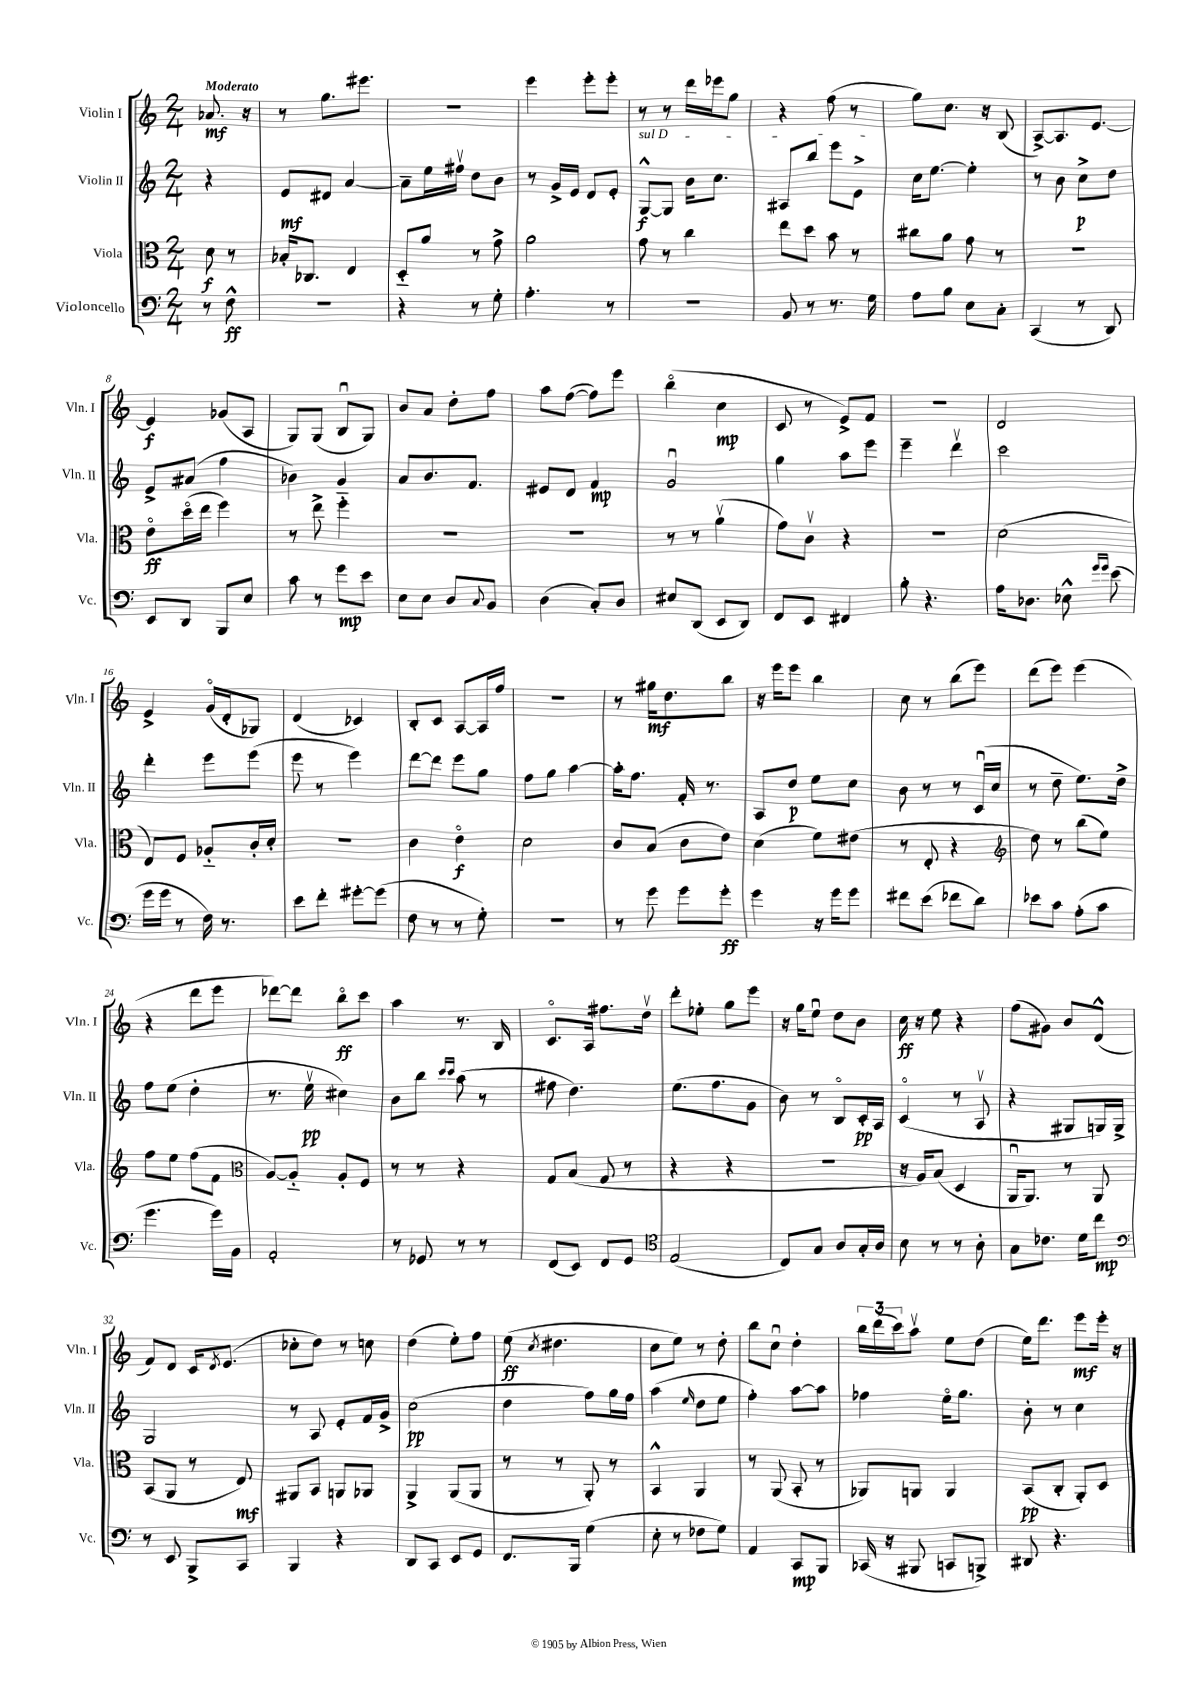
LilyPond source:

<<
\new StaffGroup <<
\new Staff = "s0" \with { instrumentName = "Violin I" shortInstrumentName = "Vln. I" } {
    \clef treble \key c \major \numericTimeSignature \time 2/4 \partial 4 \tempo "Moderato"
    aes'8.\mf r16 |
    r8 g''8. eis'''8. |
    R2 |
    e'''4 e'''8-. e'''8-. |
    r8 r8 d'''16 ees'''16 g''8 |
    r4 f''8( r8 |
    g''8) c''8. r16 b8( |
    a8~->) a8. e'8.~ |
    e'4\f ges'8( a8 |
    g8) g8( b8\downbow g8) |
    b'8 a'8 d''8-. f''8 |
    a''8 f''8~( f''8) e'''8 |
    b''4\flageolet( c''4\mp |
    c'8 r8 e'8->) f'8 |
    R2 |
    d'2 |
    e'4-> g'16\flageolet( d'16-. ges8) |
    d'4( ces'4) |
    b8-. c'8 a8~ a16 f''16 |
    R2 |
    r8 gis''16\mf d''8. b''8 |
    r16 e'''16 e'''8 b''4 |
    c''8 r8 b''8( e'''8) |
    d'''8( e'''8) e'''4( |
    r4 d'''8 e'''8 |
    des'''8~) des'''8 b''8\flageolet\ff c'''8 |
    a''4 r8. b16 |
    c'8.\flageolet a16 fis''8. d''16\upbow |
    d'''8-. ees''8-. g''8 e'''8 |
    r16 g''16 e''8\downbow d''8 b'8 |
    c''16\ff r16 e''8 r4 |
    f''8( gis'8) b'8 d'8-^( |
    f'8) d'8 c'16 \acciaccatura { d'8 } e'8.( |
    ces''8-. d''8) r8 c''8 |
    d''4( e''8-.) f''8 |
    e''8\ff( \acciaccatura { c''8 } dis''4. |
    c''8 e''8) r8 d''8-. |
    b''8 c''8\downbow d''4-. |
    \tuplet 3/2 { b''16 d'''16( c'''16) } a''8\upbow e''8 d''8( |
    e''16) d'''8. e'''8\mf e'''16-. r16 \bar "|." |
}
\new Staff = "s1" \with { instrumentName = "Violin II" shortInstrumentName = "Vln. II" } {
    \clef treble \key c \major \numericTimeSignature \time 2/4 \partial 4
    r4 |
    e'8\mf dis'8 a'4~ |
    a'8-- e''16 fis''16\upbow d''8 b'8 |
    r8 g'16-> e'16 d'8 e'8-. |
    \once \override TextSpanner.bound-details.left.text = \markup { \italic "sul D" } g8~-^\f\startTextSpan g8 b'16 c''8. |
    ais8 b''8 e'''8 e'8->\stopTextSpan |
    c''16 e''8.~ e''4-. |
    r8 b'8 c''8->\p d''8 |
    e'8-> ais'8( f''4 |
    bes'4) g'4 |
    a'8 b'8. f'8. |
    eis'8 d'8 f'4\mp |
    g'2\downbow |
    g''4 a''8 e'''8 |
    e'''4-- d'''4\upbow |
    c'''2 |
    d'''4-. e'''8 e'''8( |
    e'''8 r8 e'''4) |
    d'''8~ d'''8 e'''8 g''8 |
    f''8 g''8 a''4~ |
    a''16-. f''8. f'16-. r8. |
    a8 d''8\p e''8 c''8 |
    b'8 r8 r8 c'16\downbow( c''16 |
    r8 d''8-- e''8.) d''16-> |
    f''8 e''8( d''4-. |
    r8. e''16\upbow\pp cis''4) |
    b'8 b''8 \grace { c'''16 c'''16 } a''8( r8 |
    fis''8 d''4.) |
    e''8.( f''8. g'8 |
    b'8) r8 b8\flageolet c'16-.\pp a16 |
    c'4\flageolet( r8 a8\upbow |
    r4 gis8 g16) g16-> |
    g2 |
    r8 a8 e'8-. f'16 g'16-> |
    c''2\pp( |
    d''4 f''8) g''16 f''16 |
    a''4( \grace { e''16 } d''8 e''8 |
    f''4-.) a''8~ a''8 |
    fes''4 e''16\flageolet g''8. |
    b'8-. r8 c''4 \bar "|." |
}
\new Staff = "s2" \with { instrumentName = "Viola" shortInstrumentName = "Vla." } {
    \clef alto \key c \major \numericTimeSignature \time 2/4 \partial 4
    d'8\f r8 |
    bes16-. ces8. e4 |
    d8-_ a'8 r8 g'8-> |
    a'2 |
    g'8 r8 c''4 |
    e''8 d''8 b'8 r8 |
    cis''8 a'8 g'8 r8 |
    R2 |
    e'8\flageolet\ff d''16\flageolet( e''16 f''4) |
    r8 e''8-> f''4-_ |
    R2 |
    R2 |
    r8 r8 a'4\upbow( |
    g'8) c'8\upbow r4 |
    R2 |
    d'2( |
    e8) f8 aes8-_ c'16-. d'16-. |
    R2 |
    c'4 e'4\flageolet\f |
    d'2 |
    c'8 b8( c'8 e'8) |
    d'4( f'8) eis'8( |
    r8 e8-. r4 |
    \clef treble d''8) r8 b''8( e''8) |
    f''8 e''8 f''8( f'8 |
    \clef alto a8~) a8-_ a8-. f8 |
    r8 r8 r4 |
    g8 b8( g8 r8 |
    r4 r4 |
    R2 |
    r16 a16) b8( d4 |
    a,16\downbow a,8.) r8 a,8 |
    b,8( a,8 r8 e8\mf) |
    ais,8 b,8 a,8 aes,8 |
    a,4-> a,8( a,8 |
    r8 r8 a,8-.) r8 |
    b,4-^ a,4 |
    r8 a,8( b,8-. r8 |
    aes,8) a,8 a,4 |
    b,8\pp( c8-. a,8-.) d8 \bar "|." |
}
\new Staff = "s3" \with { instrumentName = "Violoncello" shortInstrumentName = "Vc." } {
    \clef bass \key c \major \numericTimeSignature \time 2/4 \partial 4
    r8 f8-^\ff |
    r2 |
    r4 r8 g8-. |
    a4.-. r8 |
    r2 |
    b,8 r8 r8. g16 |
    a8 b8 e8 c8-. |
    c,4( r8 d,8) |
    e,8 d,8 b,,8 e8 |
    c'8 r8 g'8\mp e'8 |
    e8 e8 d8 \appoggiatura { c8 } b,8 |
    d4( c8-.) d8 |
    eis8 d,8( e,8 d,8) |
    f,8 e,8 fis,4 |
    b8-. r4. |
    a16 des8. ees8-^ \grace { g'16 g'16 } e'8( |
    g'16 g'16 r8 f16) r8. |
    e'8 f'8-. gis'8~-. gis'8( |
    f8 r8 r8 g8-.) |
    R2 |
    r8 g'8 g'8 g'8-.\ff |
    g'4 r16 g'16 g'8 |
    fis'8 e'8( fes'8 d'8) |
    ees'8 c'8 a8-.( c'8 |
    g'4. g'16) b,16 |
    a,2-. |
    r8 ges,8 r8 r8 |
    f,8( e,8) f,8 g,8 |
    \clef tenor e2( |
    c8) g8 a8 g16-. a16 |
    b8 r8 r8 a8-. |
    g8 ces'8. d'16 c''8\mp |
    \clef bass r8 e,8 b,,8-> c,8 |
    b,,4 r4 |
    d,8 c,8 e,8 g,8 |
    f,8. b,,16 g4( |
    e8-. r8 fes8 g8) |
    a,4 c,8\mp b,,8 |
    ces,16( r16 bis,,8 c,8 b,,8->) |
    dis,8 r4. \bar "|." |
}
>>
>>
